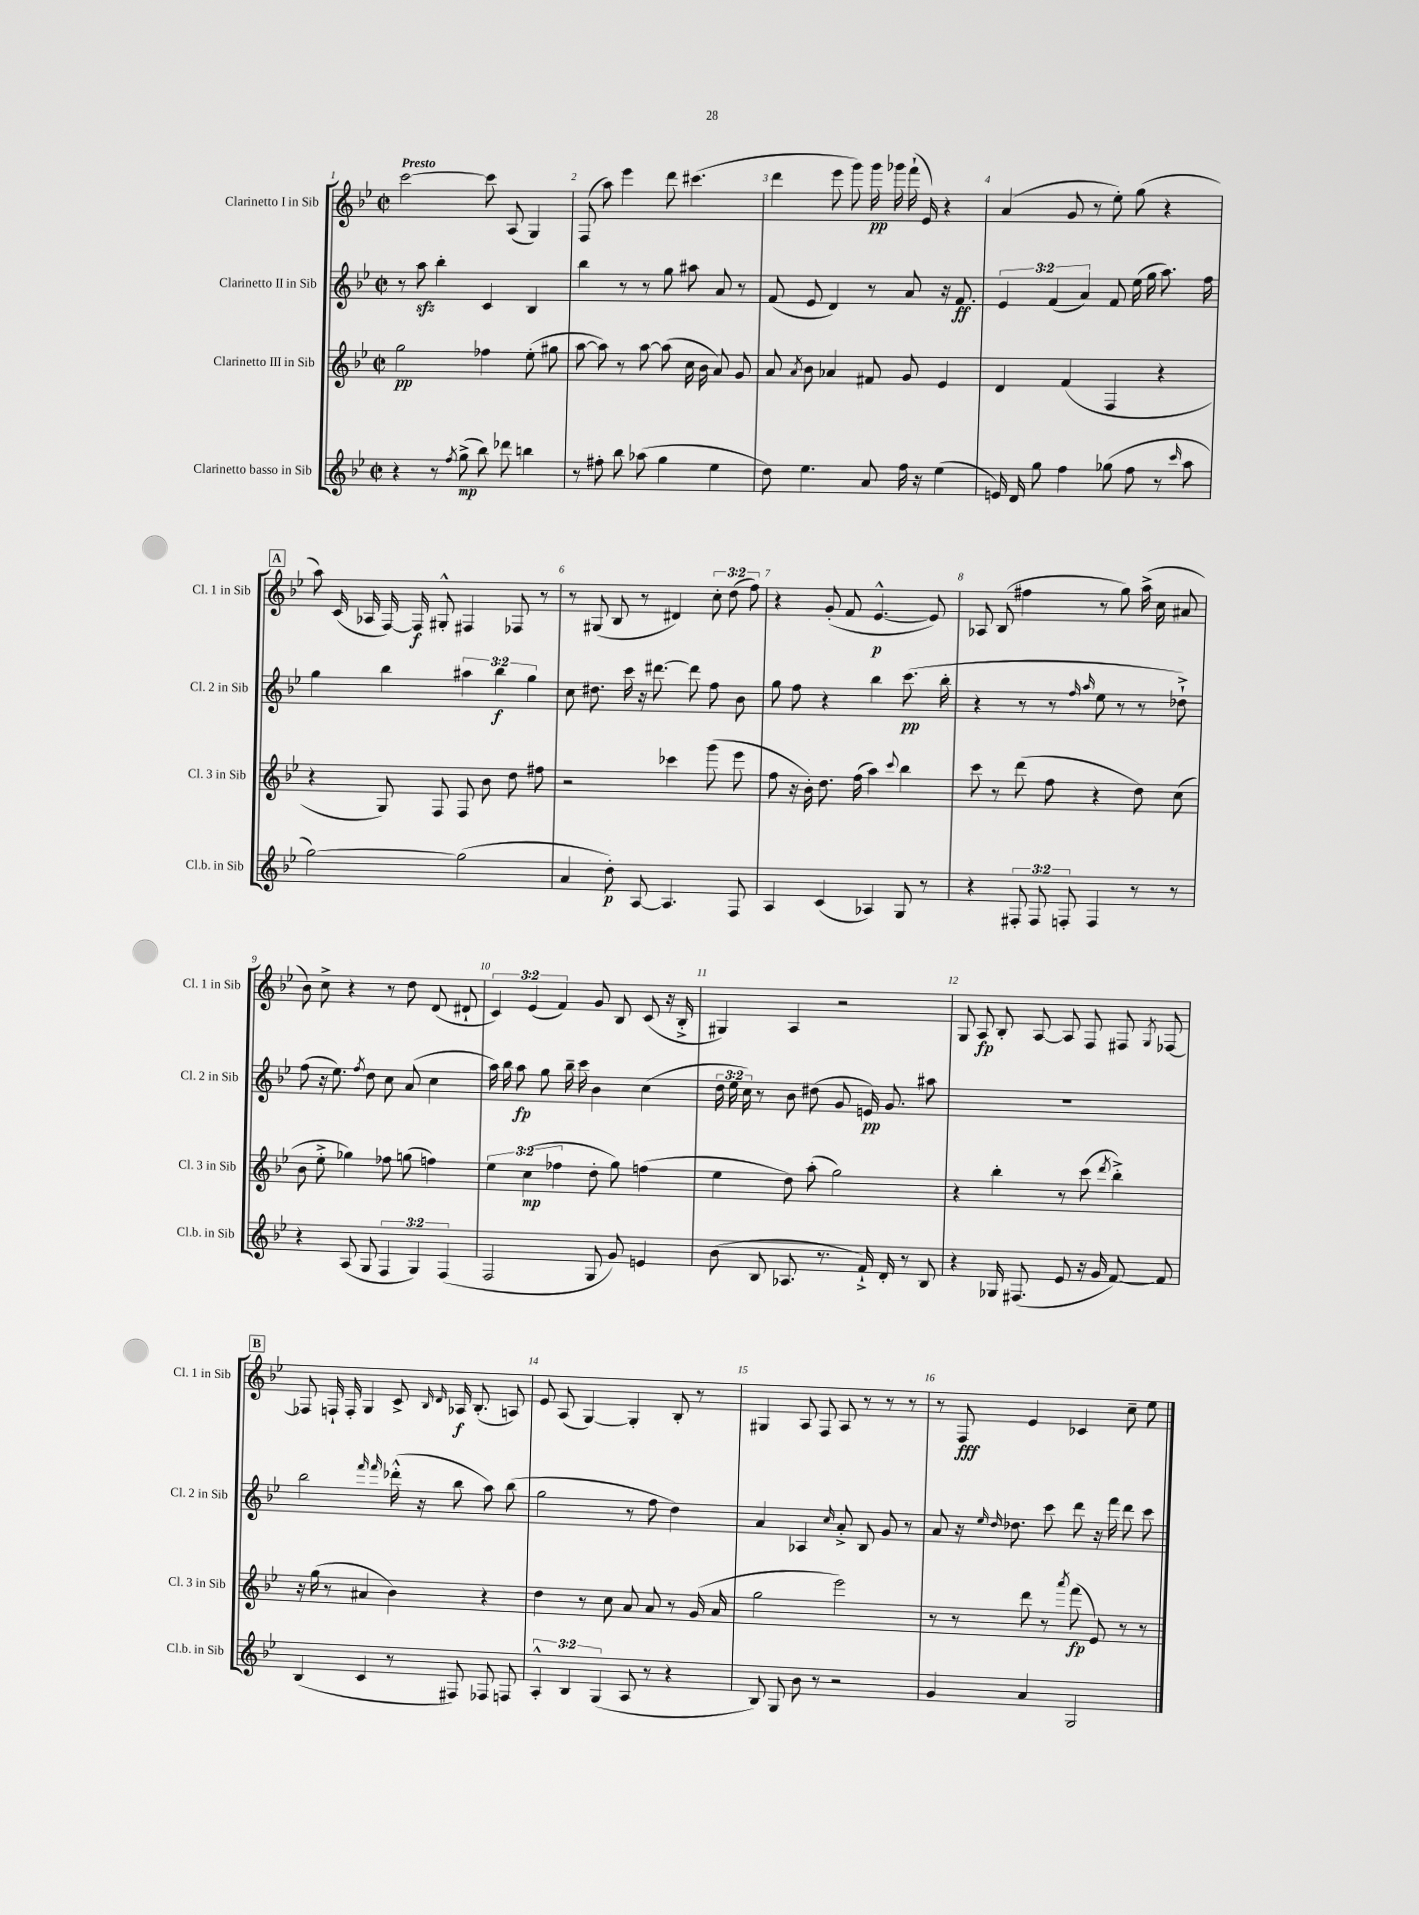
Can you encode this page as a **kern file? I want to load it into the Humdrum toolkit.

**kern	**dynam	**kern	**dynam	**kern	**dynam	**kern	**dynam
*part4	*part4	*part3	*part3	*part2	*part2	*part1	*part1
*staff4	*staff4	*staff3	*staff3	*staff2	*staff2	*staff1	*staff1
*I"Clarinetto basso in Sib	*	*I"Clarinetto III in Sib	*	*I"Clarinetto II in Sib	*	*I"Clarinetto I in Sib	*
*I'Cl.b. in Sib	*	*I'Cl. 3 in Sib	*	*I'Cl. 2 in Sib	*	*I'Cl. 1 in Sib	*
*clefG2	*	*clefG2	*	*clefG2	*	*clefG2	*
*k[b-e-]	*	*k[b-e-]	*	*k[b-e-]	*	*k[b-e-]	*
*M2/2	*	*M2/2	*	*M2/2	*	*M2/2	*
*met(c|)	*	*met(c|)	*	*met(c|)	*	*met(c|)	*
=1	=1	=1	=1	=1	=1	=1	=1
!	!	!	!	!	!	!LO:TX:a:B:t=Presto	!
4r	.	2gg\	pp	8r	.	[2ccc\	.
.	.	.	.	8aazz\	.	.	.
8r	.	.	.	4bb-'\	.	.	.
8qff/	.	.	.	.	.	.	.
(8gg^\	mp	.	.	.	.	.	.
8bb-\)	.	4ff-X\	.	4c/	.	8ccc\]	.
8ddd-X\	.	.	.	.	.	(8A/	.
4bbn\	.	(8ee-'\	.	4B-/	.	4G/)	.
.	.	8gg#X\	.	.	.	.	.
=2	=2	=2	=2	=2	=2	=2	=2
8r	.	[8aa\	.	4bb-\	.	(8F/	.
8ff#X'\	.	8aa\])	.	.	.	8aa\)	.
8bb-\	.	8r	.	8r	.	4eee-\	.
(8aa-X\	.	[8aa\	.	8r	.	.	.
4gg\	.	(8aa\]	.	8gg\	.	8ddd\	.
.	.	16cc\	.	8aa#X\	.	(4.ccc#X\	.
.	.	16b-\	.	.	.	.	.
4ee-\	.	8a/)	.	8a/	.	.	.
.	.	8g/	.	8r	.	.	.
=3	=3	=3	=3	=3	=3	=3	=3
8dd\)	.	8a/	.	(8f/	.	4ddd\	.
.	.	8qa/	.	.	.	.	.
4.ee-\	.	8b-\	.	8e-/	.	.	.
.	.	4a-X/	.	4d/)	.	8eee-\	.
.	.	.	.	.	.	8ggg\)	.
8a/	.	8f#X/	.	8r	.	16ggg\	pp
.	.	.	.	.	.	16ggg-X\	.
16ff\	.	8g/	.	8a/	.	(16fff`\	.
16r	.	.	.	.	.	16e-/)	.
(4ee-\	.	4e-/	.	16r	.	4r	.
.	.	.	.	8.f/	ff	.	.
=4	=4	=4	=4	=4	=4	=4	=4
16en/)	.	4d/	.	6e-/	.	(4a/	.
16d/	.	.	.	.	.	.	.
8gg\	.	.	.	.	.	.	.
.	.	.	.	(6f/	.	.	.
4ff\	.	(4f/	.	.	.	8g/	.
.	.	.	.	6a/)	.	.	.
.	.	.	.	.	.	8r	.
(8gg-X\	.	4F/	.	8f/	.	8ee-'\)	.
8ff\	.	.	.	(16ee-\	.	(8gg\	.
.	.	.	.	16gg\	.	.	.
8r	.	4r	.	8.aa\)	.	4r	.
16qqccc/	.	.	.	.	.	.	.
8aa\	.	.	.	.	.	.	.
.	.	.	.	16ff\	.	.	.
!!LO:LB:g=z
!!LO:REH:place=s1:t=A
=5	=5	=5	=5	=5	=5	=5	=5
[2gg\)	.	4r	.	4gg\	.	8aa\)	.
.	.	.	.	.	.	(16c/	.
.	.	.	.	.	.	16A-X/	.
.	.	8G/)	.	4bb-\	.	[16F/)	.
.	.	.	.	.	.	16F/]	f
.	.	8F/	.	.	.	8G#X'^^/	.
(2gg\]	.	8F/	.	6aa#X\	.	4F#X/	.
.	.	8b-\	.	.	.	.	.
.	.	.	.	6bb-\	f	.	.
.	.	8dd\	.	.	.	8F-X/	.
.	.	.	.	6gg\	.	.	.
.	.	8ff#X\	.	.	.	8r	.
=6	=6	=6	=6	=6	=6	=6	=6
4a/	.	2r	.	8cc\	.	8r	.
.	.	.	.	8.dd#X\	.	(8G#X/	.
8dd'\)	p	.	.	.	.	8B-/	.
.	.	.	.	16ccc\	.	.	.
[8A/	.	.	.	16r	.	8r	.
.	.	.	.	[8.ddd#X\	.	.	.
4.A/]	.	4ccc-X\	.	.	.	4d#X/)	.
.	.	.	.	8ddd#\]	.	.	.
.	.	(8ggg\	.	8ff\	.	12cc'\	.
.	.	.	.	.	.	(12dd\	.
8F/	.	8eee-\	.	8b-\	.	.	.
.	.	.	.	.	.	12ff\)	.
=7	=7	=7	=7	=7	=7	=7	=7
4A/	.	8ff\	.	8gg\	.	4r	.
.	.	16r	.	8ff\	.	.	.
.	.	16b-'\)	.	.	.	.	.
(4c/	.	8.dd\	.	4r	.	(8g'/	.
.	.	.	.	.	.	8f/	.
.	.	(16ff\	.	.	.	.	.
4A-X/)	.	4aa\)	.	4bb-\	.	[4.e-^^/	p
.	.	8qqccc/	.	.	.	.	.
8G/	.	4bb-\	.	(8.ccc\	pp	.	.
8r	.	.	.	.	.	8e-/])	.
.	.	.	.	16bb-'\	.	.	.
=8	=8	=8	=8	=8	=8	=8	=8
4r	.	8ccc\	.	4r	.	8A-X/	.
.	.	8r	.	.	.	(8B-/	.
12F#X'/	.	(8ddd\	.	8r	.	4ff#X\	.
12F#/	.	.	.	.	.	.	.
.	.	8ff\	.	8r	.	.	.
12Fn'/	.	.	.	.	.	.	.
.	.	.	.	16qqff/	.	.	.
.	.	.	.	16qqaa/	.	.	.
4F/	.	4r	.	8ee-\	.	8r	.
.	.	.	.	8r	.	8gg\)	.
8r	.	8dd\)	.	8r	.	(16aa^\	.
.	.	.	.	.	.	16cc\	.
8r	.	(8cc\	.	8dd-X`^\)	.	8a#X/	.
!!LO:LB:g=z
=9	=9	=9	=9	=9	=9	=9	=9
4r	.	8b-\	.	(8ff\	.	8b-\)	.
.	.	8ee-'^\	.	16r	.	8cc^\	.
.	.	.	.	8.ee-\)	.	.	.
(8A/	.	4gg-X\)	.	.	.	4r	.
.	.	.	.	8qff/	.	.	.
8G/	.	.	.	8dd\	.	.	.
6F/	.	8ff-X\	.	8cc\	.	8r	.
.	.	(8ggn\	.	(8a/	.	8dd\	.
6G/)	.	.	.	.	.	.	.
.	.	4ffn\)	.	4cc\	.	(8d/	.
(6F/	.	.	.	.	.	.	.
.	.	.	.	.	.	8d#X`/	.
=10	=10	=10	=10	=10	=10	=10	=10
2F/	.	6ee-\	.	16aa\)	.	6c/)	.
.	.	.	.	16bb-\	.	.	.
.	.	.	.	8aa\	fp	.	.
.	.	(6cc\	mp	.	.	(6e-/	.
.	.	.	.	8gg\	.	.	.
.	.	6ff-X\	.	.	.	6f/)	.
.	.	.	.	16bb-~\	.	.	.
.	.	.	.	16ccc\	.	.	.
8G/	.	8dd'\	.	4b-\	.	8g/	.
8g/)	.	8gg\)	.	.	.	8B-/	.
4en/	.	(4ffn\	.	(4cc\	.	(8c/	.
.	.	.	.	.	.	16r	.
.	.	.	.	.	.	16B-'^/	.
=11	=11	=11	=11	=11	=11	=11	=11
(8b-\	.	4ee-\	.	24dd\	.	4G#X/)	.
.	.	.	.	24ee-\	.	.	.
.	.	.	.	24cc\)	.	.	.
8B-/	.	.	.	8r	.	.	.
8.A-X/	.	8dd\)	.	8b-\	.	4A/	.
.	.	(8aa'\	.	(8dd#X\	.	.	.
8.r	.	.	.	.	.	.	.
.	.	2gg\)	.	8g/	.	2r	.
16f`^/)	.	.	.	16en/)	pp	.	.
16d'/	.	.	.	8.g/	.	.	.
8r	.	.	.	.	.	.	.
8B-/	.	.	.	8aa#X\	.	.	.
=12	=12	=12	=12	=12	=12	=12	=12
4r	.	4r	.	1r	.	8G/	.
.	.	.	.	.	.	8A/	fp
16G-X/	.	4bb-'\	.	.	.	8B-'/	.
(8.F#X/	.	.	.	.	.	.	.
.	.	.	.	.	.	[8A/	.
8e-/	.	8r	.	.	.	8A/]	.
16r	.	(8ccc\	.	.	.	8F/	.
16g/	.	.	.	.	.	.	.
.	.	8qddd/	.	.	.	.	.
[8f/)	.	4bb-'^\)	.	.	.	8F#X/	.
.	.	.	.	.	.	8qG/	.
8f/]	.	.	.	.	.	[8F-X/	.
!!LO:LB:g=z
!!LO:REH:place=s1:t=B
=13	=13	=13	=13	=13	=13	=13	=13
(4B-/	.	16r	.	2bb-\	.	8F-X/]	.
.	.	(16gg\	.	.	.	.	.
.	.	8r	.	.	.	16Fn`/	.
.	.	.	.	.	.	16F'/	.
4c/	.	4a#X/	.	.	.	4G/	.
.	.	.	.	16qqfff/	.	.	.
.	.	.	.	16qqfff/	.	.	.
8r	.	4b-\)	.	(16ddd-X'^^\	.	8c^/	.
.	.	.	.	16r	.	.	.
.	.	.	.	.	.	16qqB-/	.
.	.	.	.	.	.	16qqd/	.
8F#X/)	.	.	.	8bb-\	.	16A-X/	f
.	.	.	.	.	.	(8.B-'/	.
8F-X/	.	4r	.	8aa\)	.	.	.
8Fn/	.	.	.	(8bb-\	.	8An/)	.
=14	=14	=14	=14	=14	=14	=14	=14
6A'^^/	.	4dd\	.	2gg\	.	8e-/	.
.	.	.	.	.	.	(8A/	.
6B-/	.	.	.	.	.	.	.
.	.	8r	.	.	.	[4G/)	.
(6G/	.	.	.	.	.	.	.
.	.	8cc\	.	.	.	.	.
8A/	.	8a/	.	8r	.	4G'/]	.
8r	.	8a/	.	8ff\	.	.	.
4r	.	8r	.	4dd\)	.	8B-'/	.
.	.	(16g/	.	.	.	8r	.
.	.	16a/	.	.	.	.	.
=15	=15	=15	=15	=15	=15	=15	=15
8B-/)	.	2gg\	.	4a/	.	4G#X/	.
8G/	.	.	.	.	.	.	.
8b-\	.	.	.	4A-X/	.	8A/	.
8r	.	.	.	.	.	8F/	.
.	.	.	.	16qqcc/	.	.	.
2r	.	2eee-\)	.	8a'^/	.	8A/	.
.	.	.	.	8B-/	.	8r	.
.	.	.	.	8g/	.	8r	.
.	.	.	.	8r	.	8r	.
=16	=16	=16	=16	=16	=16	=16	=16
4g/	.	8r	.	8a/	.	8r	.
.	.	8r	.	16r	.	8F/	fff
.	.	.	.	16qqee-/	.	.	.
.	.	.	.	16qqdd/	.	.	.
.	.	.	.	8.dd-X\	.	.	.
4a/	.	8ddd\	.	.	.	4e-/	.
.	.	8r	.	8ccc\	.	.	.
.	.	8qaaa/	.	.	.	.	.
2G/	.	(8fff\	fp	8ddd\	.	4c-X/	.
.	.	8e-/)	.	16r	.	.	.
.	.	.	.	16fff\	.	.	.
.	.	8r	.	8ddd\	.	8cc~\	.
.	.	8r	.	8ccc\	.	8ee-\	.
==	==	==	==	==	==	==	==
*-	*-	*-	*-	*-	*-	*-	*-
